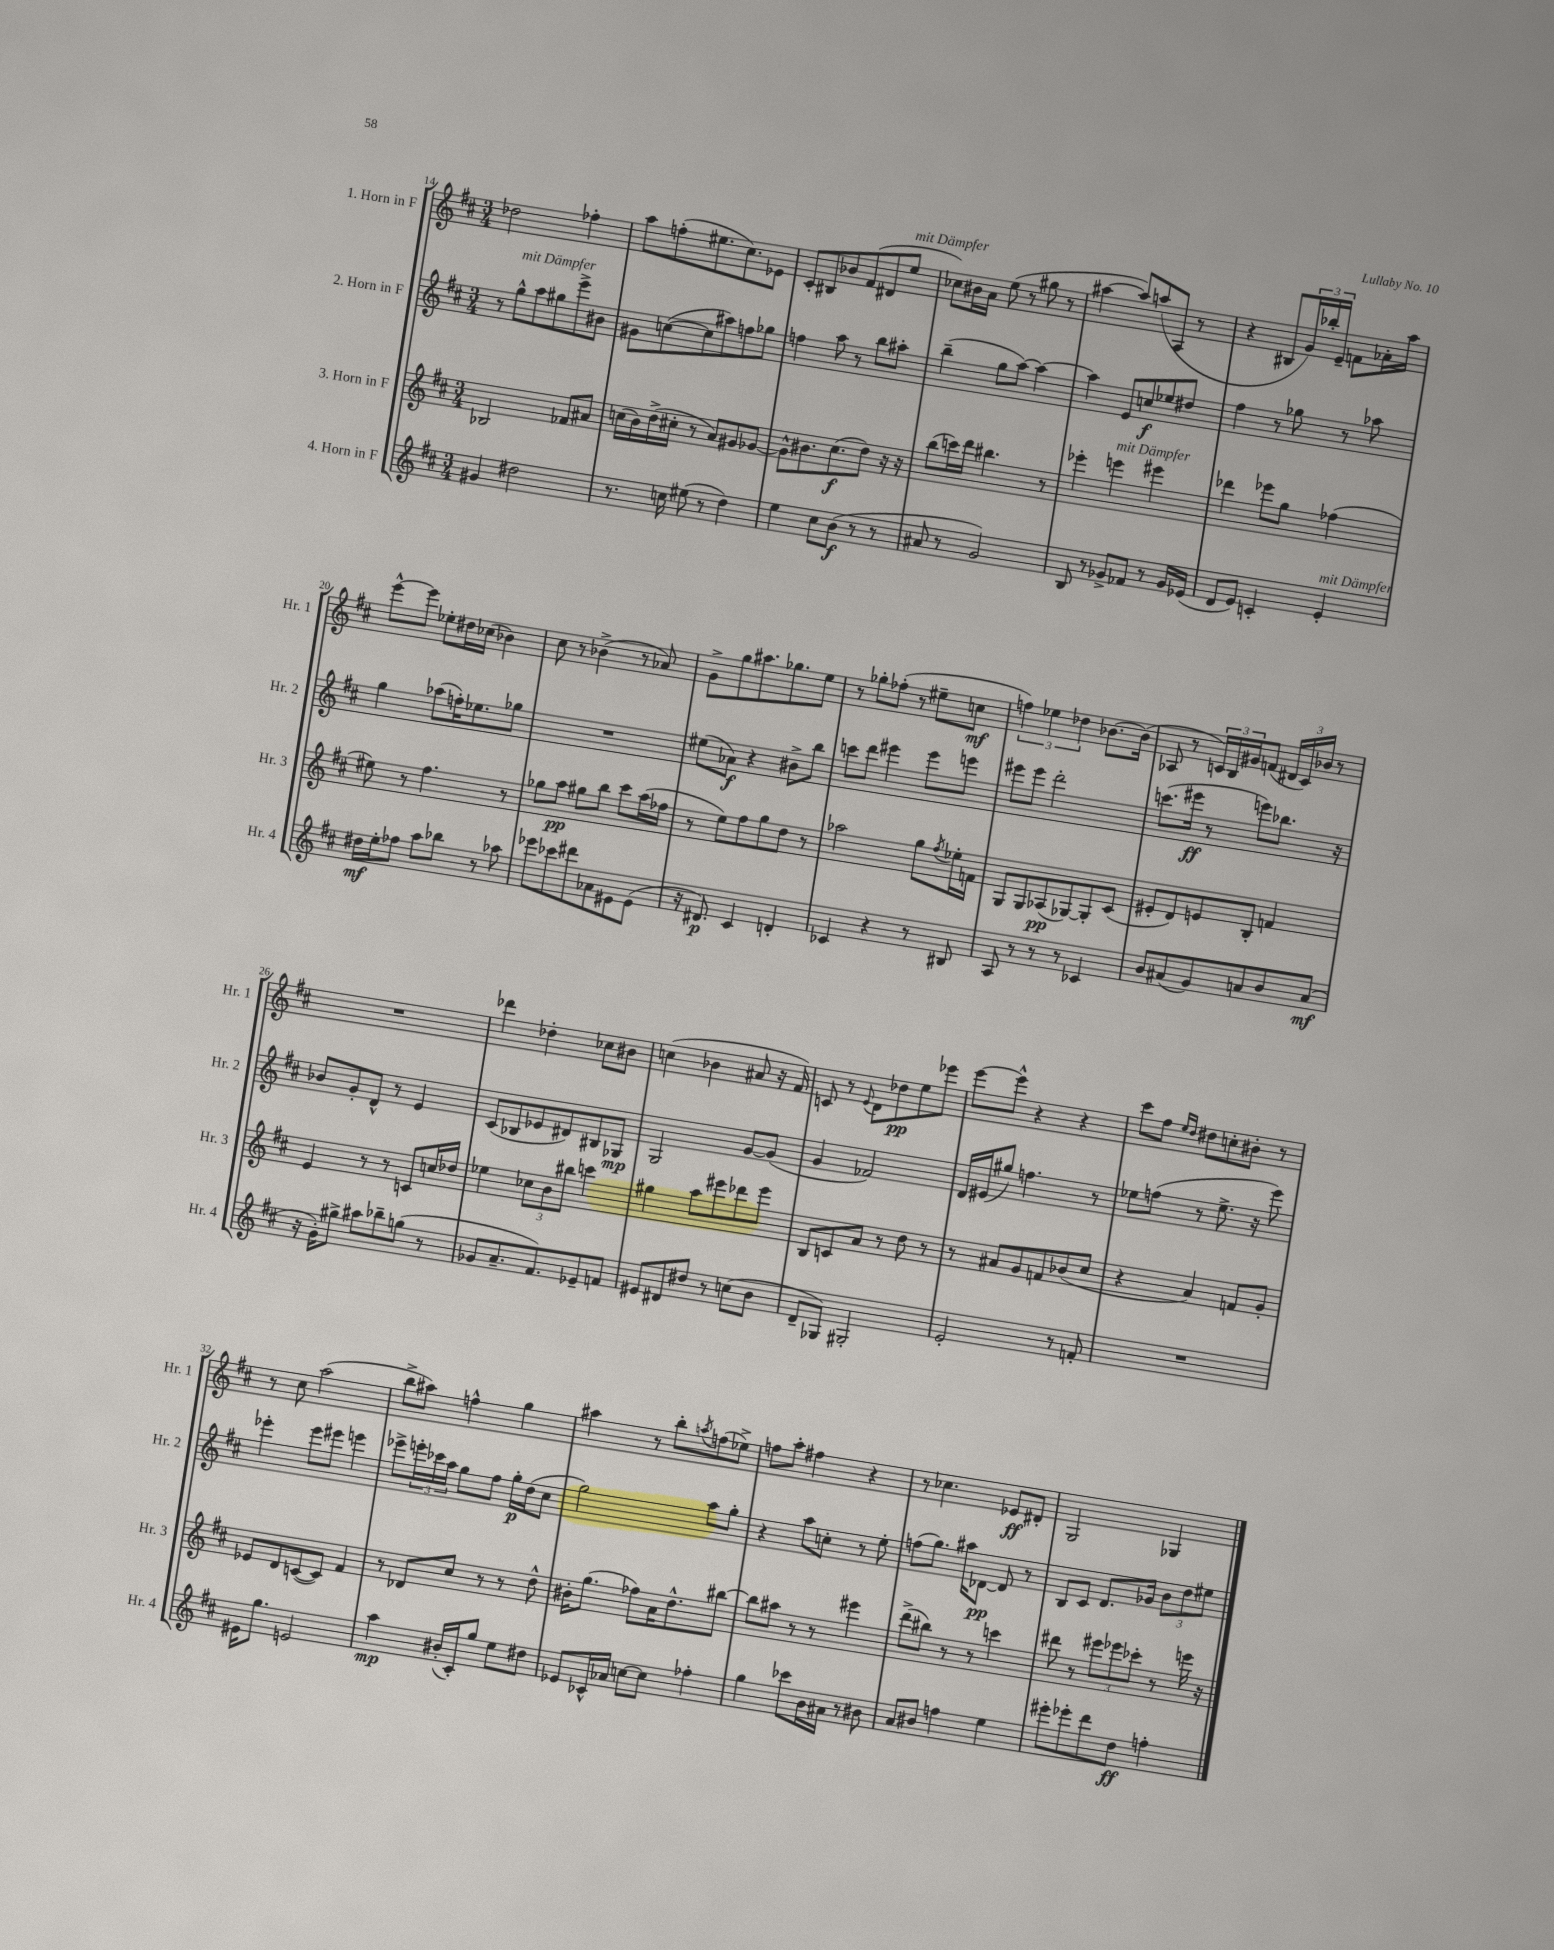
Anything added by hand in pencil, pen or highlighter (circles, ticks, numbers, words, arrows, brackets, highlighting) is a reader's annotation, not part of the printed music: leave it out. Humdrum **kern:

**kern	**kern	**kern	**kern
*staff4	*staff3	*staff2	*staff1
*clefG2	*clefG2	*clefG2	*clefG2
*k[f#c#]	*k[f#c#]	*k[f#c#]	*k[f#c#]
*M3/4	*M3/4	*M3/4	*M3/4
4g#	2B-	8r	2dd-
.	.	8gg^^	.
2dd#	.	8aa	.
.	.	8gg#	.
.	8f-	8eee^	4ff-'
.	8a#	8b#	.
=	=	=	=
8.r	(16cc	8g#	8aa
.	16b)	.	.
.	(16dd^	([8cc	(8ff'
16cc	16cc#'	.	.
(8ee#	8r	8cc]	8.ee#
8r	8a)	8aa#)	.
.	.	.	8.cc#)
4dd)	8g#	8ff	.
.	[8g-	8gg-	8e-
=	=	=	=
4ee	8g-^^]	4ff	8c#'
.	8.b#	.	8B#
8cc#	.	8aa	8b-
.	(8.cc#	.	.
(8b	.	8r	(8f#
8r	8dd)	8bb	8d#
8r	16r	8aa#'	8ee
.	16r	.	.
=	=	=	=
8a#	(8bb	(4bb~	8cc-)
8r	16ccc)	.	16b#
.	16ddd	.	16a
2g)	4.bb#	8gg	(8ee
.	.	[8aa)	8r
.	.	4aa_	8gg#
.	8r	.	8r
=	=	=	=
8B	4eee-'	4aa]	[4aa#
8r	.	.	.
8g-^	4eee	8e	8aa#])
8f-	.	8cc	(8aa
8r	4eee#	8ee-	8A
16g-	.	8dd#	8r
(16e-	.	.	.
=	=	=	=
8d	4ddd-	4ff#	4r
8e)	.	.	.
4c'	8eee-	8r	8B#
.	8gg	8gg-	24g)
.	.	.	24bb-'
.	.	.	24e~
4e'	(4ff-	8r	8f
.	.	8aa-	16a-'
.	.	.	16aa
=	=	=	=
16dd#	8ee#)	4gg	[8eee^^
16ee'	.	.	.
8ff-	8r	.	8eee]
8aa	4.ff#	(8aa-	8ee-'
8bb-	.	16ff')	16dd#
.	.	8.ee-	(16cc-
8r	.	.	4b-)
8aa-	8r	8gg-	.
=	=	=	=
8eee-	8gg-	2.r	8cc#
8ccc-	8aa	.	8r
8ddd#	8gg#	.	(4b-^
8a-	8bb	.	.
8e#	8ccc#	.	8r
(8e#	(16aa	.	8a-)
.	16ff-	.	.
=	=	=	=
16r	8r	(8ee#	8g^
8.d#)	.	.	.
.	8ee)	8a-)	8gg
4c#	8ff#	4r	8.aa#
.	8gg	.	.
.	.	.	8.gg-
4d'	8dd	8b#^	.
.	8r	8bb	8ee
=	=	=	=
4c-	2aa-	8ccc	8r
.	.	8ddd	8gg-'
4r	.	4eee#	(8ff-'
.	.	.	8r
8r	8gg	8eee#	8ee#~
.	8qff#	.	.
8B#	16ee-'	8eee	8cc
.	16f	.	.
=	=	=	=
8A	8G	8eee#	6ff)
8r	8G	8eee#	.
.	.	.	6ee-
8r	(8A-	2ddd'	.
.	.	.	6dd-
8r	[8G-)	.	.
4c-	8G-']	.	[8.b-
.	(8c#	.	.
.	.	.	(16b-]
=	=	=	=
8b	8e#'	(8.ccc	8A-
(8a#	8d)	.	8r
.	.	16eee#	.
8g)	8e	8r	24c)
.	.	.	24B
.	.	.	24g#
8a	8B'	8eee)	(8f
8b	4f	8.bb-	24d#
.	.	.	24c)
.	.	.	24b-
(8a	.	.	8r
.	.	16r	.
=	=	=	=
16r	4e	8b-	2.r
16g')	.	.	.
8gg#^	.	8g'	.
8aa#	8r	8d^^	.
8bb-~	8r	8r	.
(8gg	8c	4e	.
8r	16cc	.	.
.	16dd-	.	.
=	=	=	=
8g-	4ee-	(8c#	4ddd-
8.a~	.	8B-	.
.	12cc-	8e-	4dd-'
8.f#)	.	.	.
.	12b	.	.
.	.	8d#)	.
.	12bb#	.	.
8e-~	4ccc	8B#	8cc-
8f	.	8G-	8b#
=	=	=	=
8e#	4gg#	2G	(4cc
8d#	.	.	.
8dd#	8aa	.	4b-
8r	8eee#	.	.
(8cc	8ddd-	[8g	8a#
8b	8eee#	(8g]	16r
.	.	.	16f#)
=	=	=	=
8d~	8B	4g	8c
8G-)	8c	.	8r
.	.	.	8qqe
2G#'	8a	2f-)	8d
.	8r	.	8dd-
.	8dd	.	8ee
.	8r	.	8eee-
=	=	=	=
2e'	8r	16d	[8eee
.	.	(16e#	.
.	8a#	8gg#)	8eee^^]
.	8g	4.ff	4r
.	8f	.	.
8r	(8b-	.	4r
8f'	8cc#	8r	.
=	=	=	=
2.r	4r	8ee-	8ccc#
.	.	(8ff	8ff#
.	.	.	16qqee
.	.	.	16qqdd
.	4a)	8r	8dd#
.	.	8.ee-^	8cc'
.	8f	.	8b#'
.	.	16r	.
.	8g'	8eee)	8r
=	=	=	=
16e#	8e-	4eee-'	8r
8.gg	.	.	.
.	8d	.	8cc#
2e	([8c	8eee-	(2aa
.	8c])	8eee#	.
.	4f#	4eee	.
=	=	=	=
4aa	8r	8eee-^	8bb^
.	8d-	24eee'	8aa#)
.	.	24ccc-	.
.	.	24aa	.
(16b#'	8cc#	8gg	4ff^^
16c#')	.	.	.
8gg	8r	8ff#	.
8ee	8r	16gg'	4gg
.	.	(16dd	.
8dd#	8dd^^	8cc#	.
=	=	=	=
8e-	16b#'	2gg)	4aa#
.	(8.gg	.	.
16c-^^	.	.	.
16a-	.	.	.
[8cc	8ff-)	.	8r
8cc]	16a	.	8bb'
.	8.dd^^	.	.
.	.	.	8qaa
4ff-'	.	8aa	(8ff
.	[8bb#	8gg'	8ee-^)
=	=	=	=
4gg	8bb#]	4r	8ff
.	8aa#	.	8aa'
8ccc-	8r	8aa	4ff#
16b	8r	8cc'	.
16a#	.	.	.
8r	4eee#	8r	4r
8b#	.	8ee'	.
=	=	=	=
8a	(8ddd^	(8ff	8r
8b#	8bb#)	8.gg)	4.cc-
4ff	8r	.	.
.	.	16aa#	.
.	8r	[8d-	.
4ee	4ccc	8d-]	8e-
.	.	8r	8d#'
=	=	=	=
8eee#'	8ddd#	8B	2G
8eee-'	8r	8c#	.
8ddd	12eee#	8.d	.
.	12eee-	.	.
8dd	.	.	.
.	12ccc-'	.	.
.	.	16g-	.
4ff'	8r	12b	4G-
.	.	12dd	.
.	16eee	.	.
.	.	12ee#	.
.	16r	.	.
==	==	==	==
*-	*-	*-	*-
